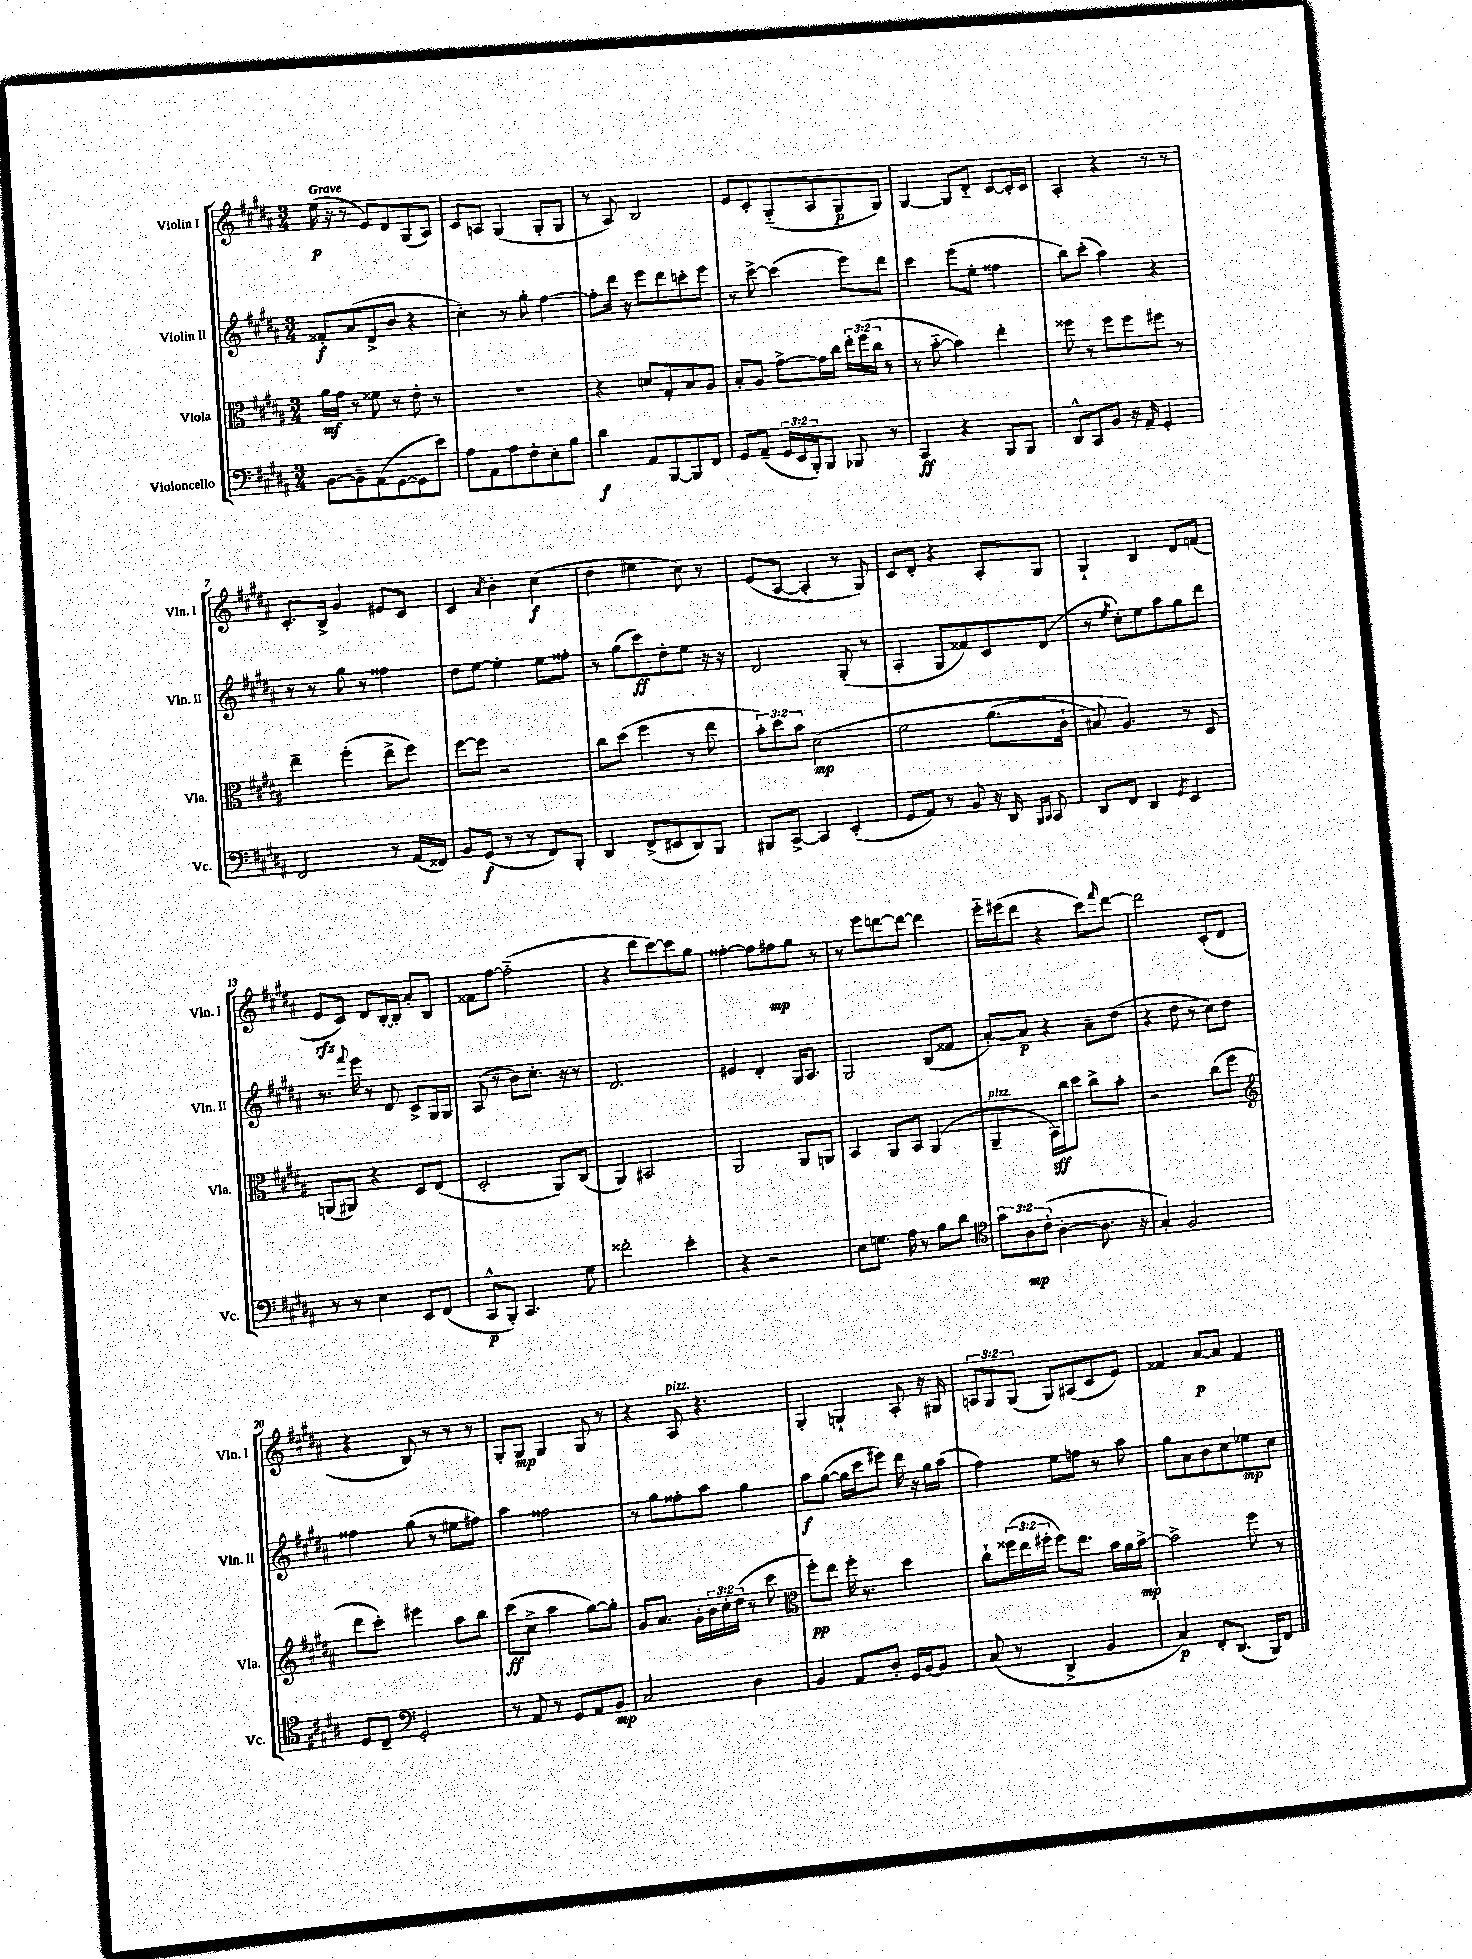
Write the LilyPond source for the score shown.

<<
\new StaffGroup <<
\new Staff = "s0" \with { instrumentName = "Violin I" shortInstrumentName = "Vln. I" } {
    \clef treble \key b \major \numericTimeSignature \time 3/4 \override Staff.TupletNumber.text = #tuplet-number::calc-fraction-text \tempo "Grave"
    e''16\p( r16 r8 e'8) dis'8 gis8( ais8) |
    cis'8 a8 gis4( gis8-. gis8 |
    r8 ais8) b2 |
    e'8 cis'8-. gis8-_( ais8 gis8\p gis8) |
    gis4~ gis8 dis'8-_ cis'8~ cis'16-. cis'16 |
    ais4-. r4 r8 r8 |
    cis'8.-. b16-> gis'4 eis'8 cis'8 |
    cis'4 \acciaccatura { ais'8 } b'4-. cis''4\f( |
    dis''4 eis''4 cis''8) r8 |
    e'8( ais8~ ais4-. r8 gis8) |
    cis'8 dis'8-. r4 ais8-. gis8 |
    gis4-! b4 dis'8 f'8( |
    e'8\rfz cis'8) dis'8 b16~-. b16-. ais'8-. b8 |
    fisis'8 fis''8~ fis''2-_( |
    r4 dis'''8 cis'''8~) cis'''8 gis''8 |
    fisis''4~-. fisis''8 fis''8\mp gis''8 r8 |
    r8 e'''8 d'''8~ d'''8~ d'''4 |
    e'''16-_ eis'''16( dis'''8 r4 cis'''8) \grace { fis'''16 } dis'''8~ |
    dis'''2 cis'8-.( dis'8 |
    r4 b8) r8 r8 r8 |
    gis8-. gis8\mp gis4 gis8 r8 |
    r4 ais8^\markup { \italic "pizz." } r4. |
    gis4-. g4-! ais8-. r16 gis16 |
    \tuplet 3/2 { a8 gis8 gis8( } gis8) ais8( cis'8 e'8) |
    fisis'4 ais'8~\p ais'8 fisis'4 \bar "|." |
}
\new Staff = "s1" \with { instrumentName = "Violin II" shortInstrumentName = "Vln. II" } {
    \clef treble \key b \major \numericTimeSignature \time 3/4
    fisis'8-.\f ais'8( dis'8-> b'8 r4 |
    cis''4-.) r8 gis''8-. fis''4~ |
    fis''8-. dis'''16 r16 e'''8 dis'''8 c'''8-. e'''8 |
    r8 cis'''8~-> cis'''4( e'''8) dis'''8 |
    cis'''4 e'''8( e''8-. fisis''4 |
    b''8) cis'''8-.( ais''4) r4 |
    r8 r8 gis''8 r8 fisis''4 |
    dis''8 e''8~ e''4-. e''8 fisis''8-. |
    r8 gis''8( cis'''8\ff) dis''8-. e''8 r16 r16 |
    dis'2 gis8-.( r8 |
    ais4-. gis8 fisis'8) cis'8 dis'8( |
    r8 \acciaccatura { e''8 } cis''8-.) e''8 ais''8 gis''8 dis'''8 |
    r8. \appoggiatura { fis'''8 } e'''16 r8 dis'8 cis'8-> gis16 gis16 |
    ais8( r8 b'8) cis''8.-. r16 r8 |
    dis'2. |
    eis'4 dis'4-. gis16 ais8. |
    gis2 b8( fisis'8 |
    ais'8~-.) ais'8\p r4 ais'8-- dis''8( |
    r4 dis''8 r8 cis''8) dis''8 |
    fisis''4 gis''8( r8 eis''8 fis''8) |
    ais''4 fisis''2 |
    r8 gis''8 fisis''8-. ais''8 gis''4 |
    ais''8\f gis''8~( gis''16 cis'''16 eis'''8) dis'''16 r16 gis''16 ais''16( |
    fis''4) e''8 f''8 r8 ais''8 |
    gis''8 ais'8 b'8 cis''8 ees''8\mp cis''8 \bar "|." |
}
\new Staff = "s2" \with { instrumentName = "Viola" shortInstrumentName = "Vla." } {
    \clef alto \key b \major \numericTimeSignature \time 3/4 \override Staff.TupletNumber.text = #tuplet-number::calc-fraction-text
    ais'16\mf gis'16 r8 fisis'8 r8 e'8-. r8 |
    R2. |
    r4 d'8 gis8-. b8 ais8 |
    b8-. ais8 gis'8~-> gis'16 cis''16 \tuplet 3/2 { e''16-. fis''16( cis''16 } r8 |
    r8 b'8~-_ b'4) e''4-. |
    fisis''8 r8 fisis''8 fisis''8 fis''8 r8 |
    e''4-- fis''4-.( e''8-> fis''8) |
    fis''8~ fis''8 r2 |
    cis''8 dis''8( fis''4 r8 e''8 |
    \tuplet 3/2 { b'8-.) dis''8 b'8 } dis'2\mp\( |
    fis'2 ais'8.( cis'16-! |
    bis8) ais4.\) r8 dis8 |
    a,8( ais,8) r4 dis8 e8( |
    dis2-. ais,8) cis8( |
    ais,4) bis,2 |
    ais,2 ais,8 a,8 |
    b,4 ais,8 b,8 ais,4( |
    ais,4--^\markup { \italic "pizz." } b,16\sff) cis''16 dis''8 cis''8-> b'8-. |
    r2 cis''8( fis''8 |
    \clef treble dis'''8 cis'''8-.) eis'''4 ais''8 b''8 |
    cis'''8\ff( cis''8-> ais''4 gis''8~) gis''8-. |
    gis'8 ais'8. gis'16-. \tuplet 3/2 { b'16 cis''16-. dis''16( } r8 cis'''8 |
    \clef alto fis''8-.\pp) e''8 fis''16-. r8. dis''4 |
    cis''8-! \tuplet 3/2 { fisis''16( e''16 fis''16-. } fis''8) e''8. b'16 ais'16 b'16~->\mp |
    b'2-> fis''8 r8 \bar "|." |
}
\new Staff = "s3" \with { instrumentName = "Violoncello" shortInstrumentName = "Vc." } {
    \clef bass \key b \major \numericTimeSignature \time 3/4 \override Staff.TupletNumber.text = #tuplet-number::calc-fraction-text
    b,8~ b,8-- ais,8( gis,8~ gis,8 e'8) |
    ais8 ais,8 ais8 fis8-. e8-. b8 |
    dis'4\f ais,8 b,,8~ b,,8 fis,8 |
    gis,8 ais,8--( \tuplet 3/2 { gis,16 e,16 b,,16-.) } b,,8 bes,,8 r8 |
    cis,4\ff r4 b,,8 b,,8 |
    dis,8-^ cis,8 b,8 r16 ais,16-- gis,4-. |
    fis,2 r8 ais,16( fisis,16) |
    b,8 gis,8\f( r8 r8 fis,8) b,,8-. |
    dis,4 fis,8->( eis,8 dis,8) b,,8 |
    bis,,8 cis,8~-> cis,4 e,4-.( |
    gis,8 ais,8) r8 b,8 r16 dis,16 \grace { b,,16 cis,16 } cis,8 |
    dis,8 fis,8 dis,4 \acciaccatura { gis,8 } e,4 |
    r8 r8 e4 e,8 fis,8( |
    cis,8-^\p b,,8-.) cis,4. gis8 |
    fisis'2-. e'4-. |
    r4 r2 |
    e8 g8. ais16 r8 b8 dis'8 |
    \clef tenor \tuplet 3/2 { gis'8 ais8\mp cis'8-.( } ais4~-. ais8. r16 |
    gis4-.) fis2 |
    dis8 cis8-- \clef bass gis,2-. |
    r8 ais,8 r8 gis,8 ais,8 b,8\mp |
    cis2 dis4 |
    b,4 ais,8 dis8-. gis,16 b,16~ b,8 |
    cis8( r8 dis,4-> b,4 |
    cis4\p) fis,8-. dis,8.( b,,16) fis,8 \bar "|." |
}
>>
>>
